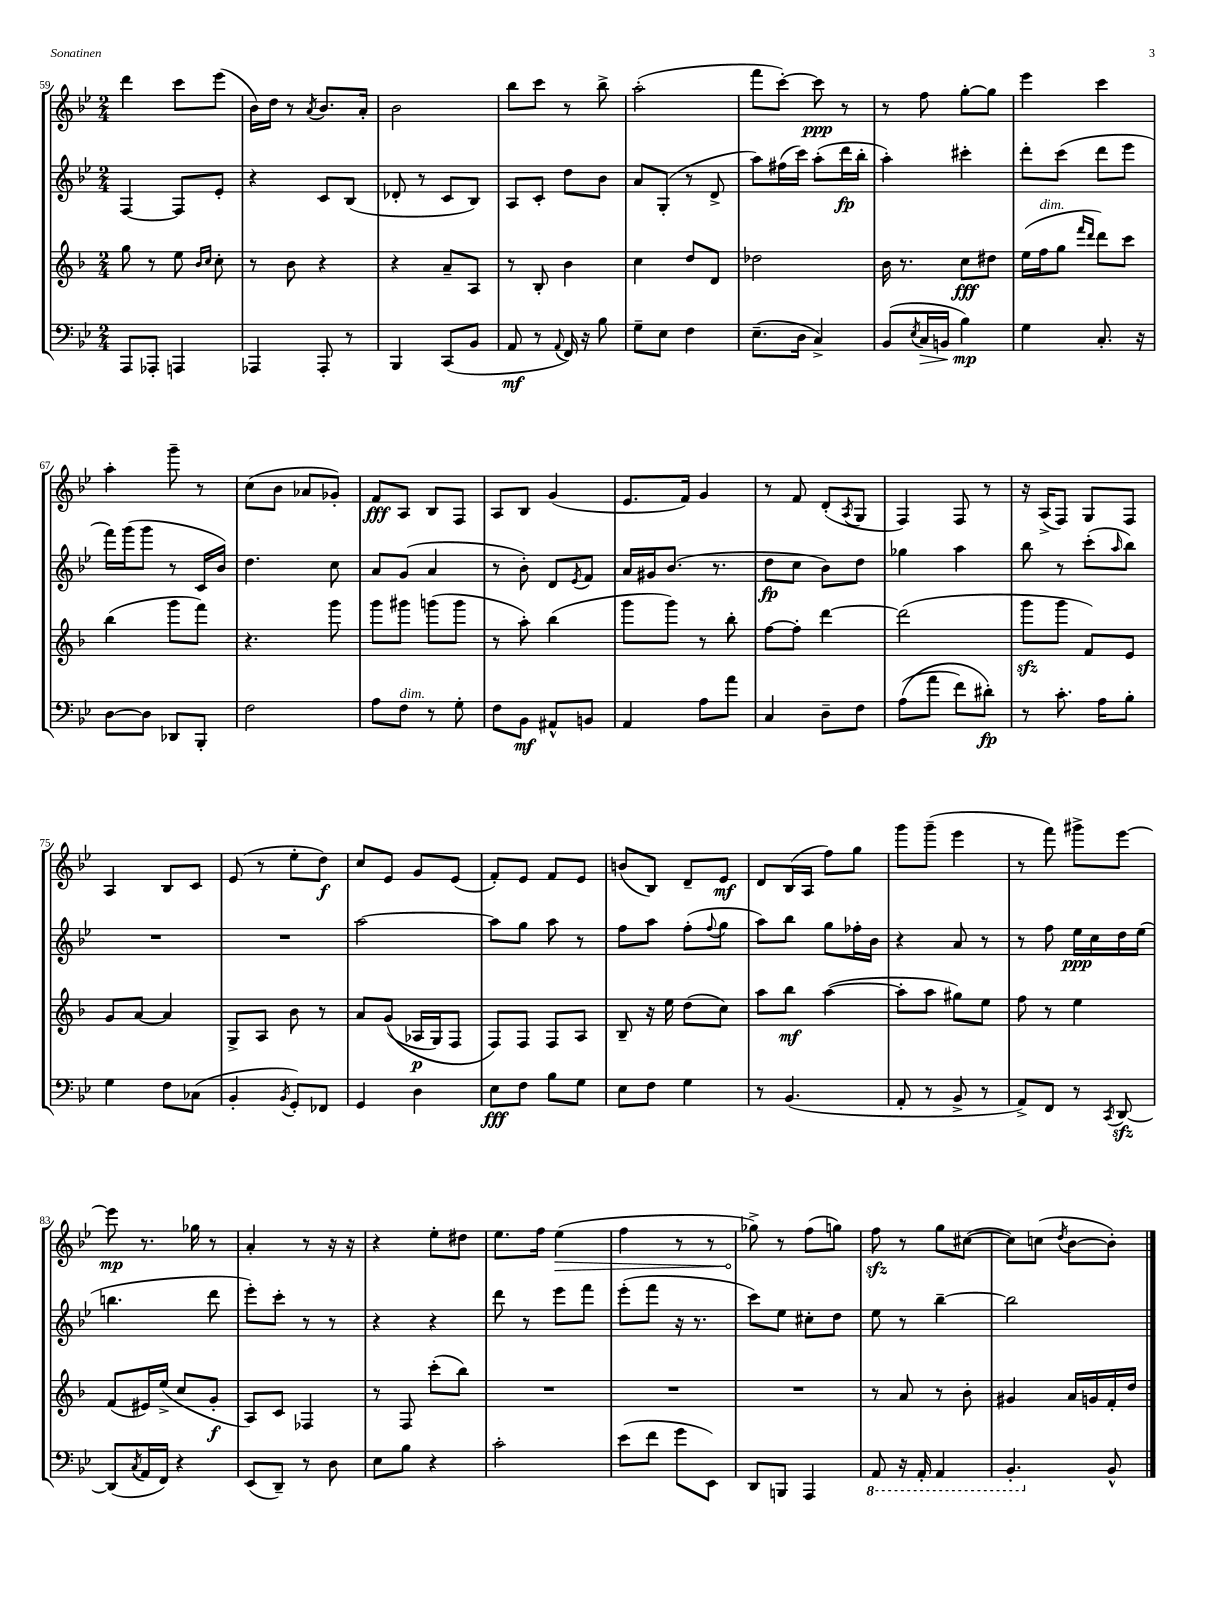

**kern	**kern	**kern	**kern
*staff4	*staff3	*staff2	*staff1
*clefF4	*clefG2	*clefG2	*clefG2
*k[b-e-]	*k[b-]	*k[b-e-]	*k[b-e-]
*M2/4	*M2/4	*M2/4	*M2/4
8AAA	8gg	[4F	4ddd
8AAA-'	8r	.	.
4AAA	8ee	8F]	8ccc
.	16qqb-	.	.
.	16qqcc	.	.
.	8cc'	8e-'	(8eee-
=	=	=	=
4AAA-	8r	4r	16b-)
.	.	.	16dd
.	8b-	.	8r
.	.	.	8qa
8AAA-'	4r	8c	8.b-
8r	.	(8B-	.
.	.	.	16a'
=	=	=	=
4BBB-	4r	8d-'	2b-
.	.	8r	.
(8CC	8a~	8c	.
8BB-	8A	8B-)	.
=	=	=	=
8AA	8r	8A	8bb-
8r	8B-'	8c'	8ccc
8qqAA	.	.	.
16FF)	4b-	8dd	8r
16r	.	.	.
8B-	.	8b-	8bb-^
=	=	=	=
8G~	4cc	8a	(2aa'
8E-	.	(8G'	.
4F	8dd	8r	.
.	8d	8d^	.
=	=	=	=
(8.E-~	2dd-	8aa)	8fff
.	.	(16ff#	[8ccc')
16D	.	16ccc)	.
4C^)	.	(8aa'	8ccc]
.	.	16ddd	8r
.	.	16bb-'	.
=	=	=	=
(8BB-	16b-	4aa')	8r
.	8.r	.	.
8qE-	.	.	.
16C	.	.	8ff
16BB	.	.	.
4B-)	8cc	4ccc#'	[8gg'
.	8dd#	.	8gg]
=	=	=	=
4G	(16ee	8ddd'	4eee-
.	16ff	.	.
.	8gg	(8ccc	.
.	16qqfff	.	.
.	16qqddd	.	.
8.C'	8ddd)	8ddd	4ccc
.	8ccc	8eee-	.
16r	.	.	.
=	=	=	=
[8D	(4bb-	16fff)	4aa'
.	.	(16ggg	.
8D]	.	8ggg	.
8DD-	8ggg	8r	8ggg~
8BBB-'	8fff)	16c	8r
.	.	16b-)	.
=	=	=	=
2F	4.r	4.dd	(8cc
.	.	.	8b-
.	.	.	8a-
.	8ggg	8cc	8g-')
=	=	=	=
8A	8ggg	8a	8f
8F	8ggg#	(8g	8A
8r	(8ggg	4a	8B-
8G'	8ggg	.	8F
=	=	=	=
8F	8r	8r	8A
8BB-	8aa')	8b-')	8B-
8AA#^^	(4bb-	8d	(4g
.	.	8qe-	.
8BB	.	8f	.
=	=	=	=
4AA	8ggg	16a	8.e-
.	.	16g#	.
.	8ggg)	(8.b-	.
.	.	.	16f)
8A	8r	.	4g
.	.	8.r	.
8a	8bb-'	.	.
=	=	=	=
4C	[8ff	8dd	8r
.	8ff']	8cc	8f
8D~	[4ddd	8b-)	(8d'
.	.	.	8qA
8F	.	8dd	8G
=	=	=	=
&((8A	(2ddd]	4gg-	4F)
8a	.	.	.
8f)	.	4aa	8F
8d#'&)	.	.	8r
=	=	=	=
8r	8ggg	8bb-	16r
.	.	.	(16A^
8.c'	8ggg	8r	8F)
.	8f)	(8ccc'	8G
16A	.	.	.
.	.	16qqaa	.
8B-'	8e	8bb-)	8F
=	=	=	=
4G	8g	2r	4A
.	[8a	.	.
8F	4a]	.	8B-
(8C-	.	.	8c
=	=	=	=
4BB-'	8G^	2r	(8e-
.	8A	.	8r
8qBB-	.	.	.
8GG')	8b-	.	8ee-'
8FF-	8r	.	8dd)
=	=	=	=
4GG	8a	[2aa	8cc
.	&((8g	.	8e-
4D	16A-	.	8g
.	16G)	.	.
.	8F	.	(8e-
=	=	=	=
8E-	8F&)	8aa]	8f')
8F	8F	8gg	8e-
8B-	8F	8aa	8f
8G	8A	8r	8e-
=	=	=	=
8E-	8B-~	8ff	(8b
8F	16r	8aa	8B-)
.	16ee	.	.
4G	(8dd	(8ff'	8d~
.	.	8qqff	.
.	8cc)	8gg	8e-
=	=	=	=
8r	8aa	8aa)	8d
(4.BB-	8bb-	8bb-	(16B-
.	.	.	16A
.	([4aa	8gg	8ff)
.	.	16ff-'	8gg
.	.	16b-	.
=	=	=	=
8AA'	8aa']	4r	8ggg
8r	8aa	.	(8ggg~
8BB-^	8gg#)	8a	4eee-
8r	8ee	8r	.
=	=	=	=
8AA^)	8ff	8r	8r
8FF	8r	8ff	8fff)
8r	4ee	16ee-	8ggg#^
.	.	16cc	.
8qCC	.	.	.
[8DD	.	16dd	[8eee-
.	.	(16ee-	.
=	=	=	=
(8DD]	(8f	4.bb	8eee-]
8qC	.	.	.
16AA	16e#)	.	8.r
16FF)	(16ee^	.	.
4r	8cc	.	.
.	.	.	16gg-
.	8g'	8ddd	8r
=	=	=	=
(8EE-	8A)	8eee-')	4a'
8DD~)	8c	8ccc'	.
8r	4F-	8r	8r
8D	.	8r	16r
.	.	.	16r
=	=	=	=
8E-	8r	4r	4r
8B-	8F	.	.
4r	(8ccc'	4r	8ee-'
.	8bb-)	.	8dd#
=	=	=	=
2c'	2r	8ddd	8.ee-
.	.	8r	.
.	.	.	16ff
.	.	8eee-	(4ee-
.	.	8fff	.
=	=	=	=
(8e-	2r	(8eee-'	4ff
8f	.	8fff	.
8g	.	16r	8r
.	.	8.r	.
8EE-)	.	.	8r
=	=	=	=
8DD	2r	8ccc)	8gg-^)
8BBB	.	8ee-	8r
4AAA	.	8cc#'	(8ff
.	.	8dd	8gg)
=	=	=	=
8AAA	8r	8ee-	8ff
16r	8a	8r	8r
16AAA'	.	.	.
4AAA	8r	[4bb-~	8gg
.	8b-'	.	([8cc#
=	=	=	=
4.BBB-'	4g#	2bb-]	8cc#])
.	.	.	(8cc
.	.	.	8qdd
.	16a	.	[8b-
.	16g	.	.
8BB-^^	16f'	.	8b-'])
.	16dd	.	.
==	==	==	==
*-	*-	*-	*-
